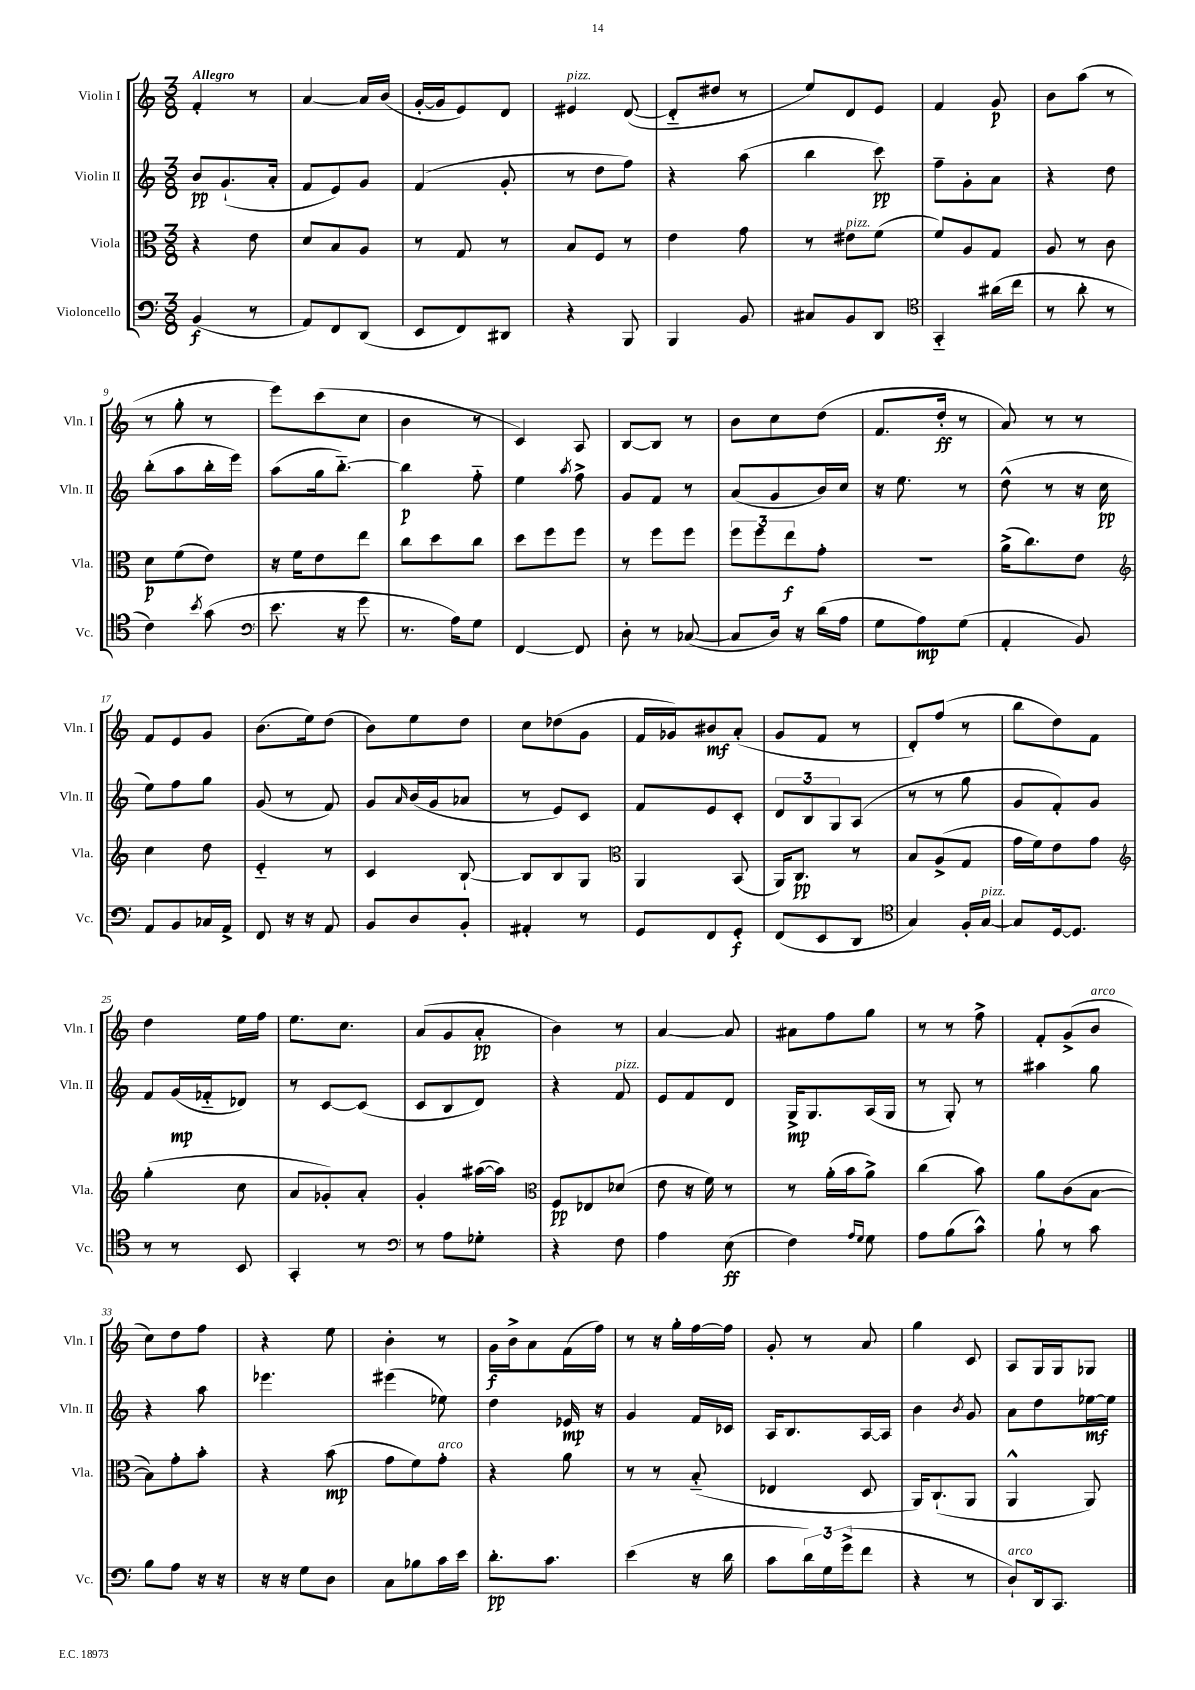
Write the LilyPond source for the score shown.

<<
\new StaffGroup <<
\new Staff = "s0" \with { instrumentName = "Violin I" shortInstrumentName = "Vln. I" } {
    \clef treble \key c \major \numericTimeSignature \time 3/8 \tempo "Allegro"
    f'4-. r8 |
    a'4~ a'16 b'16( |
    g'16~-. g'16 e'8) d'8 |
    eis'4^\markup { \italic "pizz." } d'8~( |
    d'8-_ dis''8 r8 |
    e''8) d'8 e'8 |
    f'4 g'8\p |
    b'8 a''8( r8 |
    r8 g''8-. r8 |
    e'''8) c'''8( c''8 |
    b'4 r8 |
    c'4) a8 |
    b8~ b8 r8 |
    b'8 c''8 d''8( |
    f'8. d''16-.\ff r8 |
    a'8) r8 r8 |
    f'8 e'8 g'8 |
    b'8.( e''16) d''8( |
    b'8) e''8 d''8 |
    c''8 des''8( g'8 |
    f'16 ges'16) bis'8\mf a'8-.( |
    g'8 f'8 r8 |
    d'8-.) f''8( r8 |
    b''8 d''8) f'8 |
    d''4 e''16 f''16 |
    e''8. c''8. |
    a'8( g'8 a'8-.\pp |
    b'4) r8 |
    a'4~ a'8 |
    ais'8 f''8 g''8 |
    r8 r8 f''8-> |
    f'8-. g'8->( b'8^\markup { \italic "arco" } |
    c''8) d''8 f''8 |
    r4 e''8 |
    b'4-. r8 |
    g'16\f b'16-> a'8 f'16( f''16) |
    r8 r16 g''16-. f''16~ f''16 |
    g'8-. r8 a'8 |
    g''4 c'8 |
    a8 g16 g16 ges8 \bar "|." |
}
\new Staff = "s1" \with { instrumentName = "Violin II" shortInstrumentName = "Vln. II" } {
    \clef treble \key c \major \numericTimeSignature \time 3/8
    b'8\pp g'8.-!( a'16-. |
    f'8 e'8) g'8 |
    f'4( g'8-. |
    r8 d''8 f''8) |
    r4 a''8( |
    b''4 c'''8\pp) |
    f''8-- g'8-. a'8 |
    r4 d''8 |
    b''8-.( a''8 b''16-. e'''16) |
    a''8( g''16 b''8.~-_) |
    b''4\p f''8-_ |
    e''4 \acciaccatura { a''8 } f''8-> |
    g'8 f'8 r8 |
    a'8( g'8 b'16) c''16 |
    r16 e''8. r8 |
    d''8-^( r8 r16 c''16\pp |
    e''8) f''8 g''8 |
    g'8( r8 f'8) |
    g'8 \grace { a'16 } b'16( g'16 aes'8 |
    r8 e'8) c'8 |
    f'8 e'8 c'8-. |
    \tuplet 3/2 { d'8 b8 g8 } a8( |
    r8 r8 g''8 |
    g'8 f'8-.) g'8 |
    f'8 g'16\mp( fes'16-_ des'8) |
    r8 c'8~ c'8( |
    c'8 b8 d'8) |
    r4 f'8^\markup { \italic "pizz." } |
    e'8 f'8 d'8 |
    g16->\mp g8. a16( g16 |
    r8 g8-.) r8 |
    ais''4 g''8 |
    r4 a''8 |
    ees'''4. |
    eis'''4( ees''8) |
    d''4 ees'16\mp r16 |
    g'4 f'16 ces'16 |
    a16 b8. a16~ a16 |
    b'4 \acciaccatura { b'8 } g'8 |
    a'8 d''8 ees''16~\mf ees''16 \bar "|." |
}
\new Staff = "s2" \with { instrumentName = "Viola" shortInstrumentName = "Vla." } {
    \clef alto \key c \major \numericTimeSignature \time 3/8
    r4 e'8 |
    d'8 b8 a8 |
    r8 g8 r8 |
    b8 f8 r8 |
    e'4 g'8 |
    r8 eis'8^\markup { \italic "pizz." } f'8( |
    f'8) a8 g8 |
    a8 r8 c'8 |
    d'8\p f'8( e'8) |
    r16 f'16 e'8 e''8 |
    c''8 d''8 c''8 |
    d''8 f''8 f''8 |
    r8 f''8 f''8 |
    \tuplet 3/2 { f''8 f''8 e''8\f } g'8-. |
    R4. |
    a'16->( c''8.) e'8 |
    \clef treble c''4 d''8 |
    e'4-_ r8 |
    c'4 b8~-! |
    b8 b8 g8 |
    \clef alto a,4 b,8( |
    a,16) c8.\pp r8 |
    b8 a8->( g8 |
    g'16 f'16) e'8 g'8 |
    \clef treble g''4-.( c''8 |
    a'8 ges'8-.) a'8-. |
    g'4-. ais''16~( ais''16) |
    \clef alto f8\pp ees8 des'8( |
    e'8 r16 f'16) r8 |
    r8 a'16-.( b'16 a'8->) |
    c''4( b'8) |
    a'8 c'8( b8~ |
    b8) g'8-. b'8-. |
    r4 b'8\mp( |
    g'8 f'8) g'8-.^\markup { \italic "arco" } |
    r4 a'8 |
    r8 r8 b8-_( |
    ees4 d8 |
    a,16) c8.-!( a,8 |
    a,4-^ a,8) \bar "|." |
}
\new Staff = "s3" \with { instrumentName = "Violoncello" shortInstrumentName = "Vc." } {
    \clef bass \key c \major \numericTimeSignature \time 3/8
    b,4\f( r8 |
    a,8) f,8 d,8( |
    e,8 f,8) dis,8 |
    r4 b,,8 |
    b,,4 b,8 |
    cis8 b,8 d,8 |
    \clef tenor g,4-_ ais'16( c''16 |
    r8 a'8-. r8 |
    c'4) \acciaccatura { b'8 } g'8( |
    \clef bass e'8. r16 g'8 |
    r8. a16) g8 |
    f,4~ f,8 |
    d8-. r8 ces8~( |
    ces8 d16) r16 d'16( a16 |
    g8 a8\mp) g8( |
    a,4-. b,8) |
    a,8 b,8 ces16 a,16-> |
    f,8 r16 r16 a,8 |
    b,8 d8 b,8-. |
    ais,4-. r8 |
    g,8 f,8 g,8-.\f |
    f,8( e,8 d,8 |
    \clef tenor g4) f16-. g16~^\markup { \italic "pizz." } |
    g8 d16~ d8. |
    r8 r8 b,8 |
    g,4-. r8 |
    \clef bass r8 a8 ges8-. |
    r4 f8 |
    a4 e8\ff( |
    f4) \grace { a16 g16 } g8 |
    a8 b8( c'8-^) |
    b8-! r8 c'8 |
    b8 a8 r16 r16 |
    r16 r16 g8 d8 |
    c8 bes8 c'16 e'16 |
    d'8.-.\pp c'8. |
    e'4( r16 d'16 |
    c'8 \tuplet 3/2 { d'16) g16 g'16->( } f'8 |
    r4 r8 |
    d8-!^\markup { \italic "arco" }) d,16 c,8. \bar "|." |
}
>>
>>
